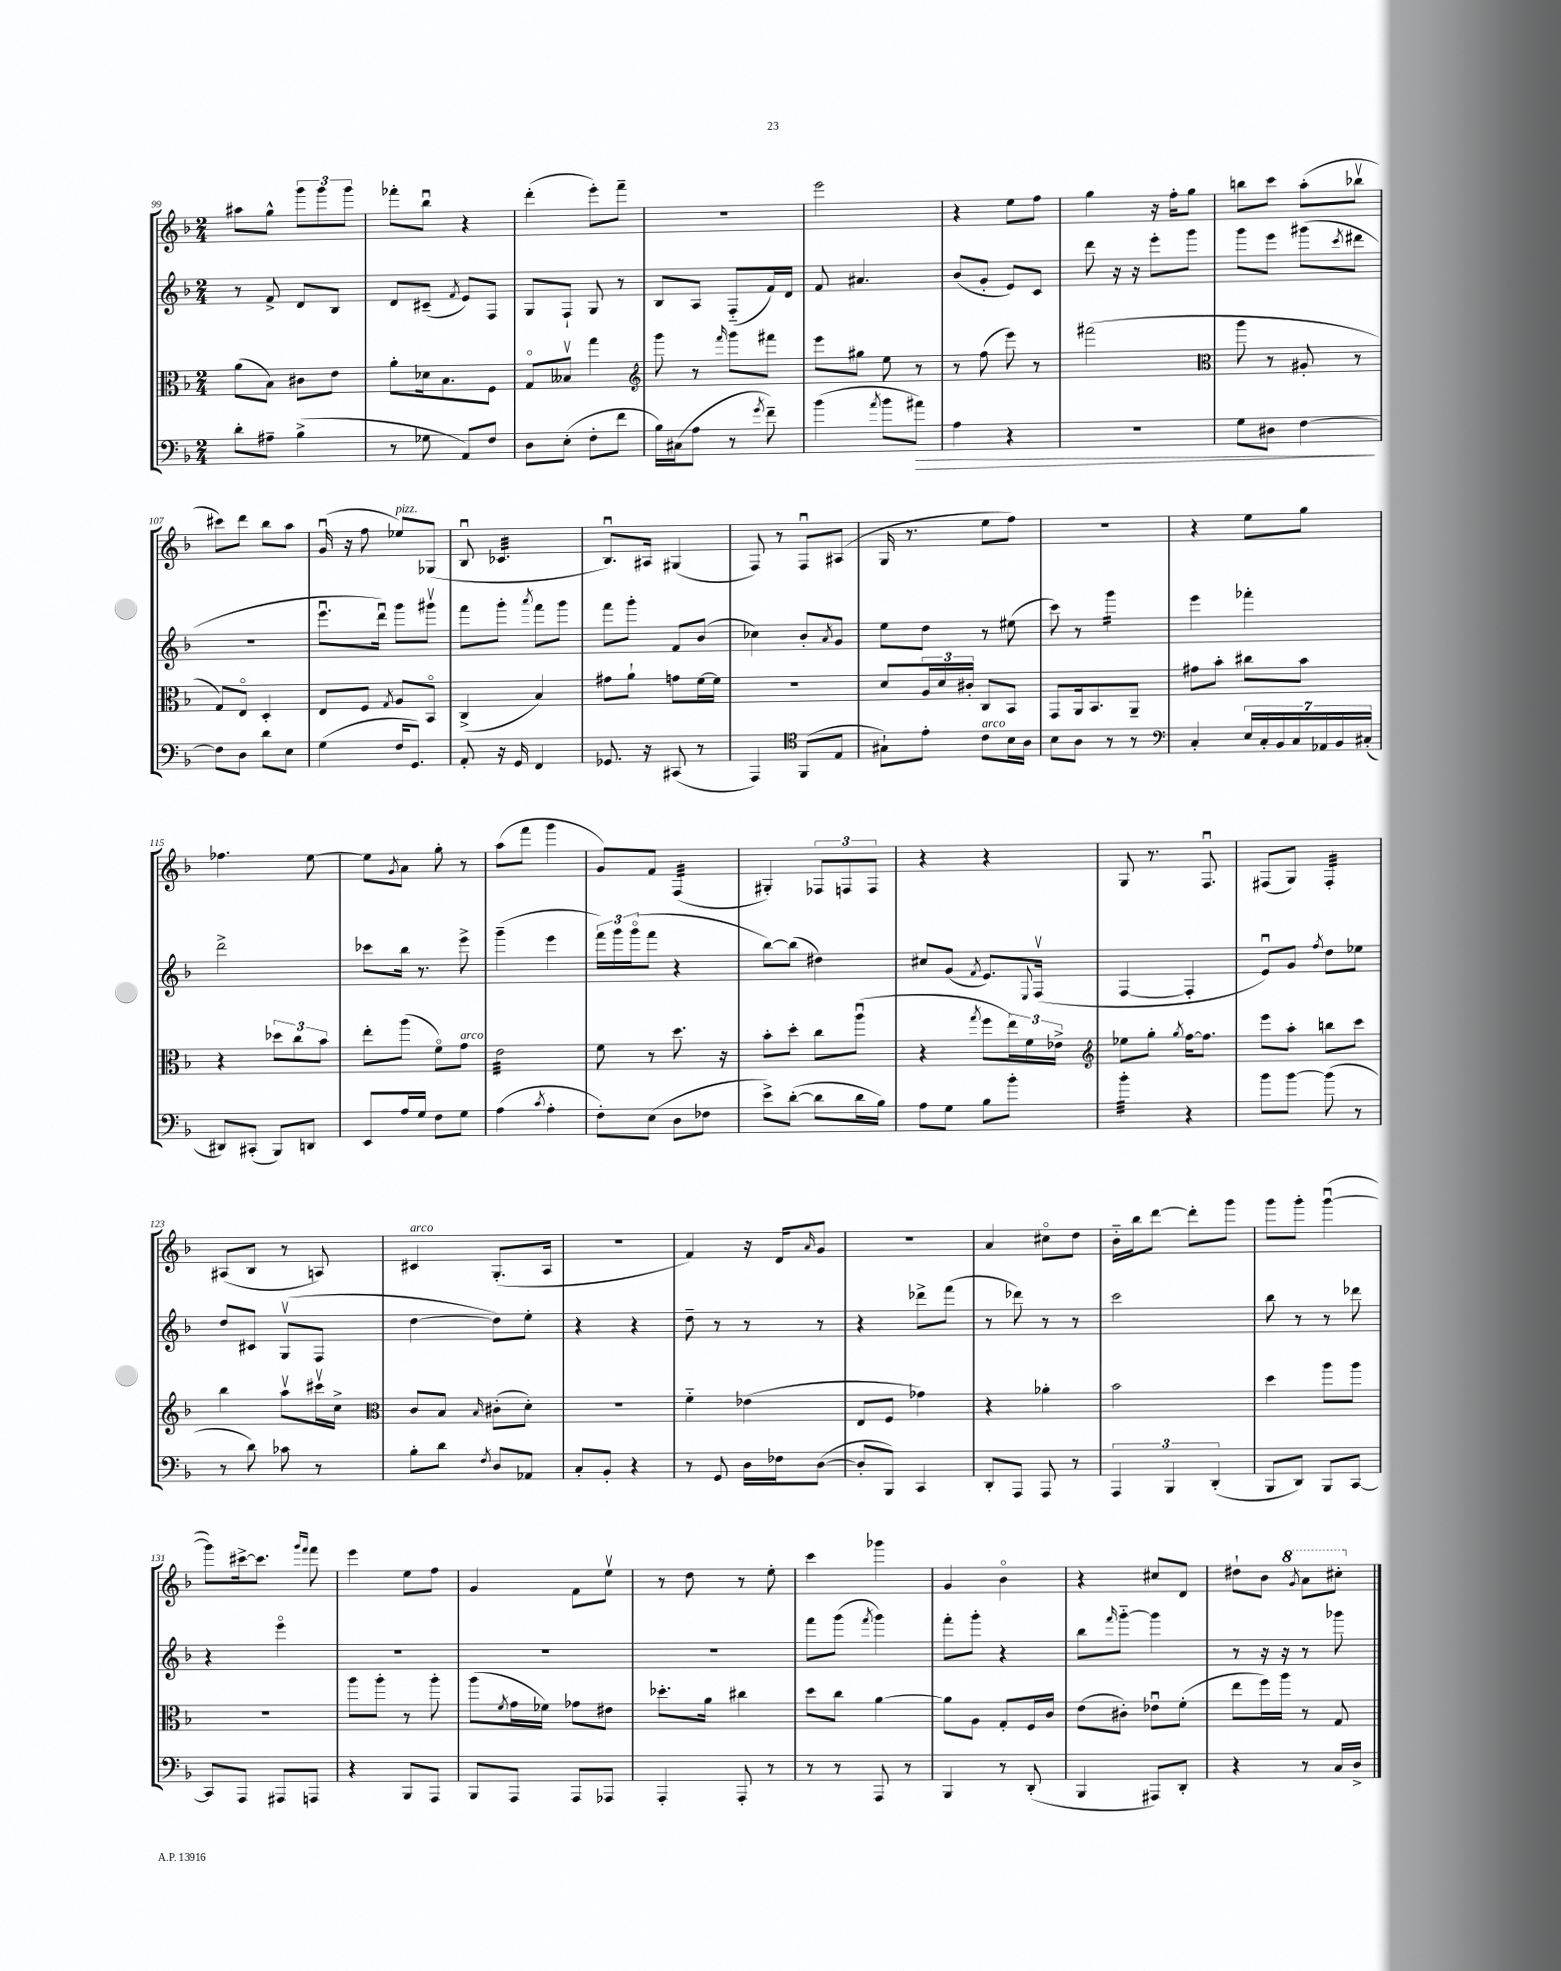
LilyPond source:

<<
\new StaffGroup <<
\new Staff = "s0" {
    \clef treble \key f \major \numericTimeSignature \time 2/4
    ais''8 g''8-^ \tuplet 3/2 { g'''8 g'''8 g'''8 } |
    fes'''8-. bes''8\downbow r4 |
    d'''4-.( e'''8-.) f'''8-- |
    r2 |
    e'''2 |
    r4 e''8 f''8 |
    g''4 r16 f''16-. g''8 |
    b''8 c'''8 a''8-.( bes''8\upbow |
    cis'''8) d'''8 bes''8 a''8 |
    g'16\downbow( r16 f''8 ees''8^\markup { \italic "pizz." }) ges8( |
    bes8\downbow ces'4.:32 |
    bes8.\downbow) ais16 gis4( |
    f8) r8 f8\downbow ais8( |
    g16 r8. e''8 f''8) |
    r2 |
    r4 e''8 g''8 |
    fes''4. e''8~ |
    e''8 \acciaccatura { g'8 } a'8 g''8-. r8 |
    a''8( f'''8 g'''4 |
    g'8) f'8 f4:32( |
    gis4-.) \tuplet 3/2 { fes8 f8 f8 } |
    r4 r4 |
    g8 r8. f8.\downbow |
    fis8( g8) fis4:32-. |
    ais8( bes8 r8 a8) |
    cis'4^\markup { \italic "arco" } g8.-.( a16 |
    r2 |
    f'4) r16 d'16 \grace { a'16 } g'8 |
    R2 |
    a'4 cis''8\flageolet d''8 |
    bes'16-_ bes''16 d'''8~ d'''8-. g'''8 |
    g'''8 g'''8-. g'''4~\downbow( |
    g'''8) cis'''16~-> cis'''8. \grace { g'''16 f'''16 } f'''8 |
    e'''4 e''8 f''8 |
    g'4 f'8 e''8\upbow |
    r8 d''8 r8 e''8-. |
    c'''4 ges'''4 |
    g'4 bes'4\flageolet |
    r4 cis''8 d'8 |
    dis''8-! bes'8 \ottava #1 \acciaccatura { g''8 } a''8 cis'''8-. \ottava #0 \bar "|." |
}
\new Staff = "s1" {
    \clef treble \key f \major \numericTimeSignature \time 2/4
    r8 f'8-> d'8 bes8 |
    d'8 cis'8--( \acciaccatura { f'8 } e'8) f8 |
    g8 f8-! g8 r8 |
    bes8 a8 f8-_( f'16) d'16 |
    f'8 ais'4. |
    bes'8( g'8-. e'8) c'8 |
    d'''8 r16 r16 e'''8-. g'''8 |
    g'''8 e'''8 gis'''8( \acciaccatura { c'''8 } dis'''8 |
    r2 |
    e'''8.\downbow d'''16\downbow) g'''8 gis'''8\upbow |
    f'''8 g'''8-. \acciaccatura { a'''8 } f'''8 g'''8 |
    f'''8 g'''8-. f'8 bes'8( |
    ces''4) bes'8-. \acciaccatura { a'8 } g'8 |
    e''8 d''8 r8 eis''8( |
    c'''8) r8 g'''4:16 |
    e'''4 fes'''4-. |
    d'''2-> |
    ces'''8 bes''16 r8. e'''8-> |
    g'''4--( e'''4 |
    \tuplet 3/2 { f'''16) g'''16 g'''16\flageolet( } f'''8 r4 |
    bes''8~) bes''8( dis''4) |
    cis''8 g'8( \acciaccatura { f'8 } e'8.) \appoggiatura { e8 } f16\upbow( |
    f4~ f4-. |
    e'8\downbow) g'8 \acciaccatura { f''8 } d''8 ees''8 |
    d''8 cis'8 g8\upbow( f8 |
    d''4~ d''8) e''8-. |
    r4 r4 |
    d''8-- r8 r8 r8 |
    r4 des'''8-> f'''8( |
    r8 des'''8) r8 r8 |
    c'''2 |
    bes''8 r8 r8 des'''8 |
    r4 e'''4\flageolet |
    R2 |
    R2 |
    R2 |
    f'''8 g'''8( \acciaccatura { f'''8 } g'''4) |
    f'''8-. g'''8-. r4 |
    bes''8 \grace { f'''16 } g'''8~-_ g'''4 |
    r8 r16 r16 r8 ges'''8 \bar "|." |
}
\new Staff = "s2" {
    \clef alto \key f \major \numericTimeSignature \time 2/4
    a'8( bes8) cis'8 e'8 |
    a'8-. des'16 bes8. f8 |
    g8\flageolet beses8\upbow g''4 |
    \clef treble g'''8 r8 \grace { f'''16 } g'''8 fis'''8 |
    e'''8 gis''8 e''8 r8 |
    r8 f''8( e'''8) r8 |
    fis'''2( |
    \clef alto a''8 r8 ais8-. r8 |
    g8) e8\flageolet d4-. |
    e8 f8 \acciaccatura { g8 } a8 bes,8\flageolet |
    c4->( bes4) |
    gis'8 a'8-! g'8 f'16~ f'16 |
    R2 |
    d'8 \tuplet 3/2 { a16 d'16 cis'16-. } c8 bes,8 |
    g,8 a,16 bes,8. a,8-- |
    gis'8 bes'8-. cis''8 bes'8 |
    r4 \tuplet 3/2 { des''8 c''8 bes'8 } |
    e''8-. a''8( f'8\flageolet) g'8^\markup { \italic "arco" } |
    e'2:32 |
    f'8 r8 d''8. r16 |
    bes'8-. d''8-. c''8 a''8\downbow( |
    r4 \acciaccatura { g''8 } f''8 \tuplet 3/2 { e''16) f'16 ees'16-> } |
    \clef treble ees''8 g''8-. \acciaccatura { g''8 } f''16~ f''8. |
    e'''8 a''8-. b''8 c'''8 |
    bes''4 a''8\upbow cis'''16\upbow c''16-> |
    \clef alto c'8 bes8 \grace { bes16 } cis'8-.( d'8-.) |
    R2 |
    f'4-_ ees'4( |
    e8 f8 ges'4) |
    r4 aes'4-. |
    bes'2 |
    d''4 a''8 a''8 |
    r2 |
    a''8 a''8-. r8 a''8-. |
    a''8( \acciaccatura { f'8 } g'16 fes'16) ges'8 eis'8 |
    des''8.-. a'16 cis''4 |
    d''8 c''8 a'4~ |
    a'8 a8 g8-. f16 c'16 |
    e'8( cis'8-.) ees'8\downbow f'8-.( |
    e''8 f''16) a''16 r8 g8 \bar "|." |
}
\new Staff = "s3" {
    \clef bass \key f \major \numericTimeSignature \time 2/4
    d'8-. ais8-- bes4->( |
    r8 ges8 a,8) f8 |
    d8 e8-.( f8-. f'8 |
    bes16) cis16( a8 r8 \acciaccatura { g'8 } f'8--) |
    bes'4( \acciaccatura { a'8 } bes'8 ais'8\>) |
    a4 r4 |
    R2 |
    g8 dis8 f4~\! |
    f8 d8 d'8 e8 |
    g4( f16 g,8.) |
    a,8-. r16 g,16 f,4 |
    ges,8. r16 cis,8( r8 |
    a,,4) \clef tenor f,8( e8 |
    gis8-!) e'8-. c'8^\markup { \italic "arco" } bes16 a16 |
    bes8 a8 r8 r8 |
    \clef bass c4-. \tuplet 7/4 { e16 c16-. bes,16 c16 aes,16 bes,16 cis16-.( } |
    dis,8) cis,8-.( bes,,8) d,8 |
    e,8 a16 g16 f8 g8 |
    a4( \acciaccatura { c'8 } a4-. |
    f8-.) e8( d8 fes8 |
    e'8->) d'8~-.( d'8 d'16 bes16) |
    a8 g8 bes8 bes'8-. |
    bes'4:32-. r4 |
    bes'8 bes'8~ bes'8( r8 |
    r8 d'8) ces'8 r8 |
    bes8-. d'8 \acciaccatura { f8 } d8 aes,8 |
    c8-. bes,8-. r4 |
    r8 g,8 d16 fes16 d8~( |
    d8-. bes,,8) c,4 |
    d,8-. a,,8 a,,8 r8 |
    \tuplet 3/2 { a,,4 bes,,4 d,4-.( } |
    bes,,8 d,8) bes,,8 c,8~ |
    c,8 a,,8 ais,,8 a,,8 |
    r4 bes,,8 a,,8 |
    bes,,8 a,,8 a,,8 aes,,8 |
    a,,4-. a,,8-. r8 |
    r8 r8 a,,8 r8 |
    bes,,4 r8 d,8-.( |
    bes,,4 ais,,8) d,8-. |
    r4 r8 c16 d16-> \bar "|." |
}
>>
>>
\layout { \context { \Score currentBarNumber = #99 } }
